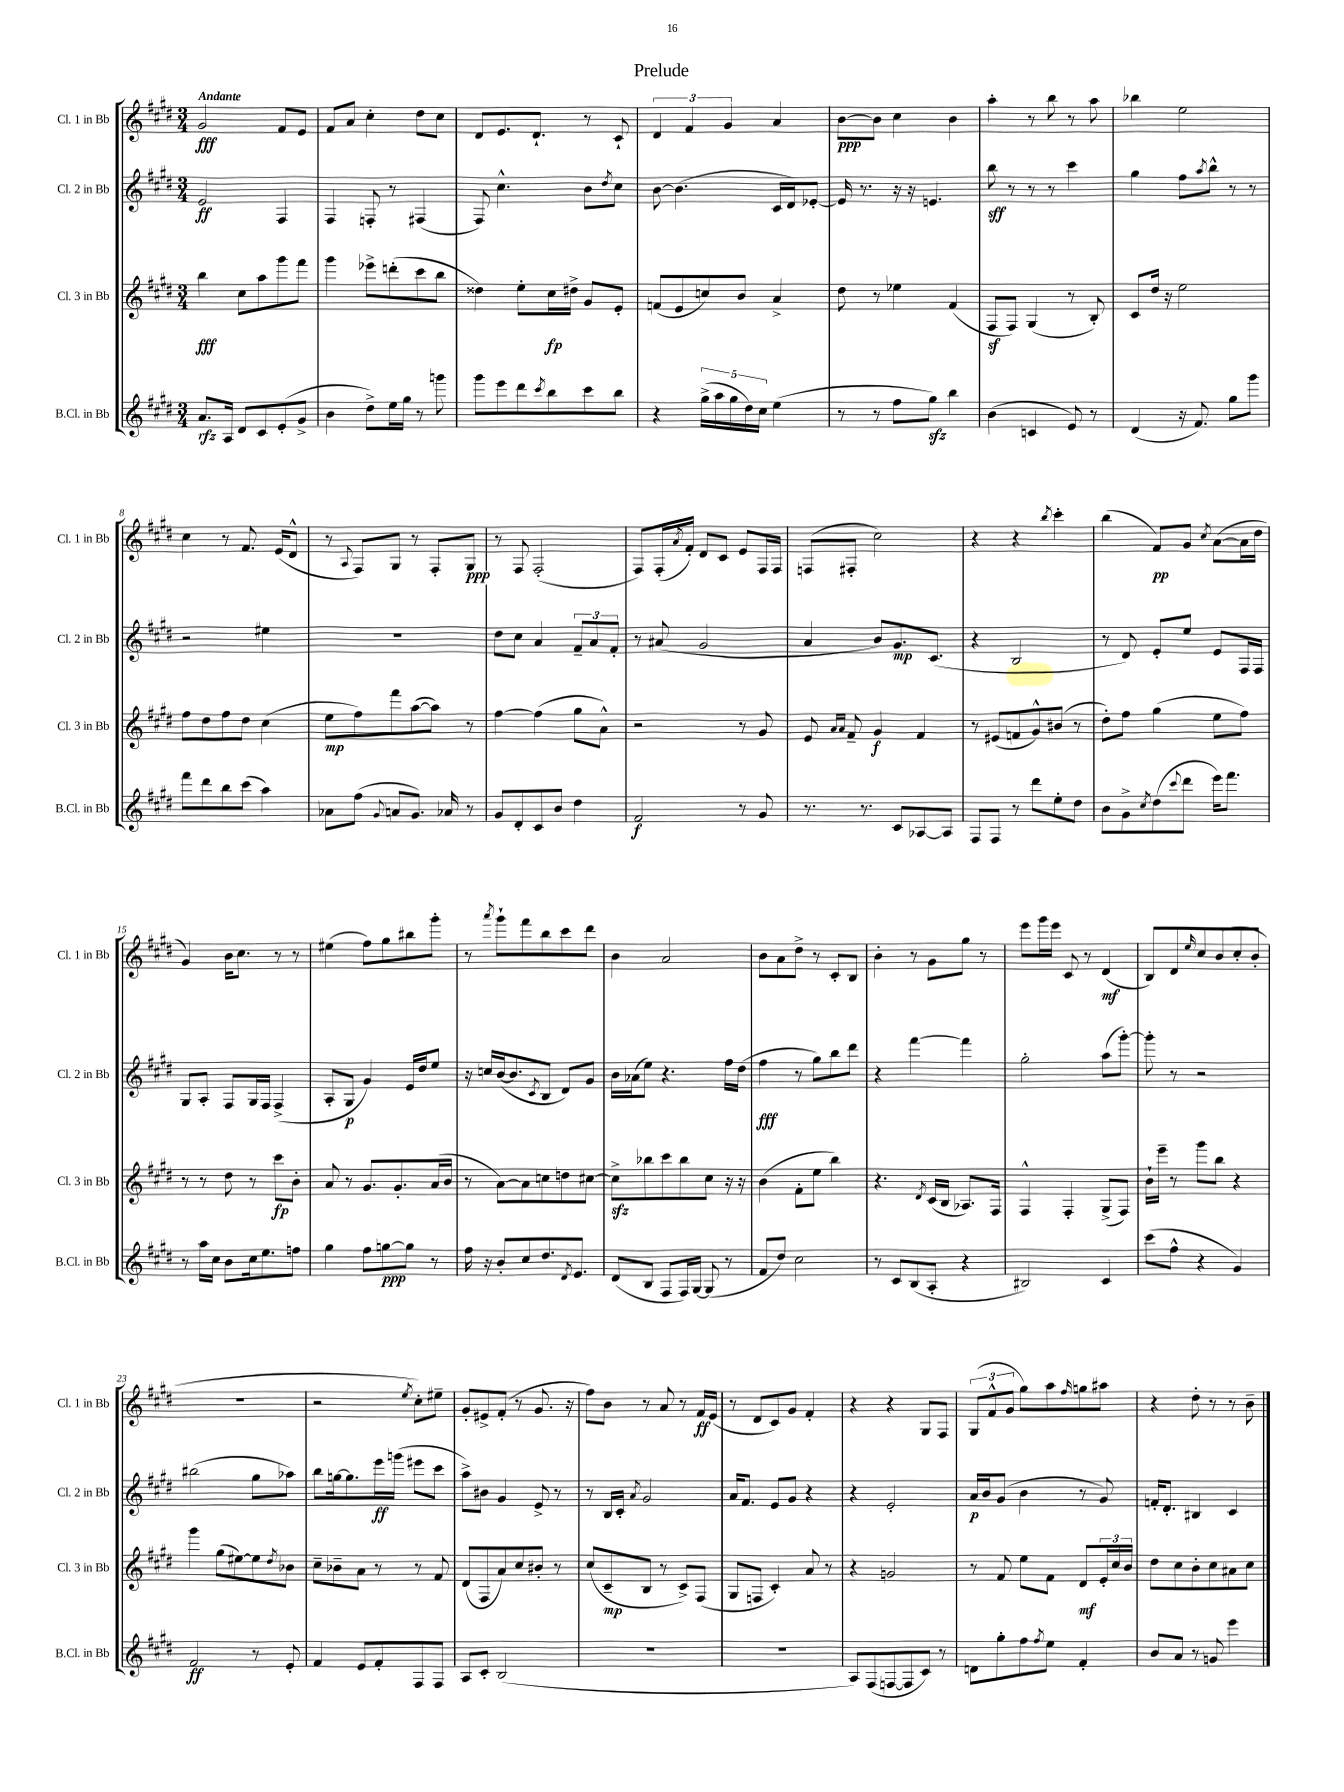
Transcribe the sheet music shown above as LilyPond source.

\header { title = "Prelude" }
<<
\new StaffGroup <<
\new Staff = "s0" \with { instrumentName = "Cl. 1 in Bb" shortInstrumentName = "Cl. 1 in Bb" } {
    \clef treble \key e \major \numericTimeSignature \time 3/4 \tempo "Andante"
    gis'2\fff fis'8 e'8 |
    fis'8 a'8 cis''4-. dis''8 cis''8 |
    dis'8 e'8. dis'8.-! r8 cis'8-! |
    \tuplet 3/2 { dis'4 fis'4 gis'4 } a'4 |
    b'8~\ppp b'8 cis''4 b'4 |
    a''4-. r8 b''8 r8 a''8 |
    bes''4 e''2 |
    cis''4 r8 fis'8. e'16( dis'8-^ |
    r8 \appoggiatura { a8 } fis8) gis8 r8 fis8-. gis8\ppp |
    r8 fis8 fis2-.( |
    fis8) fis16-.( \acciaccatura { a'8 } fis'16-.) dis'8 cis'8 e'8 fis16 fis16 |
    f8( fis8-. cis''2) |
    r4 r4 \acciaccatura { b''8 } cis'''4-. |
    b''4( fis'8\pp) gis'8 \acciaccatura { cis''8 } a'8~( a'16 dis''16 |
    gis'4) b'16 cis''8. r8 r8 |
    eis''4( fis''8) gis''8 bis''8 gis'''8-. |
    r8 \acciaccatura { a'''8 } gis'''8-! fis'''8 b''8 cis'''8 dis'''8 |
    b'4 a'2 |
    b'8 a'8 dis''8-> r8 cis'8-. b8 |
    b'4-. r8 gis'8 gis''8 r8 |
    e'''8 gis'''16 e'''16 cis'8 r8 dis'4\mf( |
    b8) dis'8 \grace { e''16 } cis''8 b'8( cis''8-. b'8-. |
    R2. |
    r2 \acciaccatura { e''8 } cis''8-.) eis''8-- |
    gis'8-. eis'8-> fis'8-.( r8 gis'8. r16 |
    fis''8) b'8 r8 a'8 r8 fis'16\ff e'16( |
    r8 dis'8 cis'8) gis'8 fis'4-. |
    r4 r4 gis8 fis8 |
    \tuplet 3/2 { gis8( fis'8-^ gis'8 } gis''8) a''8 \grace { fis''16 } g''8 ais''8 |
    r4 dis''8-. r8 r8 b'8-- \bar "|." |
}
\new Staff = "s1" \with { instrumentName = "Cl. 2 in Bb" shortInstrumentName = "Cl. 2 in Bb" } {
    \clef treble \key e \major \numericTimeSignature \time 3/4
    e'2\ff fis4 |
    fis4 f8-. r8 fis4( |
    fis8) cis''4.-^ b'8 \acciaccatura { dis''8 } cis''8 |
    b'8~ b'4.( cis'16 dis'16) ees'8~-. |
    ees'16 r8. r16 r16 e'4. |
    b''8\sff r8 r8 r8 cis'''4 |
    gis''4 fis''8 \acciaccatura { a''8 } b''8-^ r8 r8 |
    r2 eis''4 |
    R2. |
    dis''8 cis''8 a'4 \tuplet 3/2 { fis'8-- a'8 fis'8-. } |
    r8 ais'8( gis'2 |
    a'4 b'8) gis'8.\mp cis'8.( |
    r4 b2 |
    r8 dis'8) e'8-. e''8 e'8 fis16 fis16 |
    gis8 a8-. fis8 gis16 fis16 fis4->( |
    a8-. gis8\p gis'4) e'16 dis''16 e''8 |
    r16 c''16 b'16~( b'8. \acciaccatura { cis'8 } b8 dis'8) gis'8 |
    b'16 aes'16( e''8) r4. fis''16 dis''16( |
    fis''4\fff r8 gis''8) b''8 dis'''8 |
    r4 fis'''4~ fis'''4 |
    gis''2-. a''8( gis'''8~-.) |
    gis'''8-. r8 r2 |
    bis''2( gis''8 aes''8) |
    b''8 g''16~ g''8. e'''16\ff g'''16( eis'''8 cis'''8 |
    a''8->) bis'8 gis'4 e'8-> r8 |
    r8 b16 cis'16-. \acciaccatura { a'8 } gis'2 |
    a'16 fis'8. e'8 gis'8 r4 |
    r4 e'2-. |
    a'16\p b'16 gis'8( b'4 r8 gis'8) |
    f'16-. dis'8.-. bis4 cis'4 \bar "|." |
}
\new Staff = "s2" \with { instrumentName = "Cl. 3 in Bb" shortInstrumentName = "Cl. 3 in Bb" } {
    \clef treble \key e \major \numericTimeSignature \time 3/4
    b''4\fff cis''8 a''8 gis'''8 fis'''8 |
    gis'''4 ees'''8-> d'''8-.( cis'''8 b''8 |
    disis''4) e''8-. cis''16\fp dis''16-> gis'8 e'8-. |
    f'8( e'8 c''8) b'8 a'4-> |
    dis''8 r8 ees''4 fis'4( |
    fis8\sf fis8) gis4( r8 b8-.) |
    cis'8 dis''16 r16 e''2 |
    fis''8 dis''8 fis''8 dis''8 cis''4( |
    e''8\mp fis''8) fis'''8 a''8~( a''8) r8 |
    fis''4~ fis''4( gis''8 a'8-^) |
    r2 r8 gis'8 |
    e'8 \grace { a'16 a'16 } fis'8-- gis'4\f fis'4 |
    r8 eis'8( f'8 gis'8-^) bis'8( r8 |
    dis''8-.) fis''8 gis''4( e''8 fis''8) |
    r8 r8 dis''8 r8 cis'''8\fp b'8-. |
    a'8 r8 gis'8. gis'8.-. a'16( b'16 |
    r8 a'8~) a'8 c''8 d''8 cis''8~ |
    cis''8->\sfz bes''8 cis'''8 bes''8 cis''8 r16 r16 |
    b'4( fis'8-. e''8 b''4) |
    r4. \acciaccatura { dis'8 } cis'16( b16 aes8.) fis16 |
    fis4-^ fis4-. gis8->( fis8) |
    b'16-! e'''16-- r8 gis'''8 b''8 r4 |
    gis'''4 gis''8( eis''8~) eis''8 \acciaccatura { dis''8 } bes'8 |
    cis''8-- bes'8-- a'8 r8 r8 fis'8 |
    dis'8( fis8 a'8) cis''8 bis'8-. r8 |
    cis''8( cis'8--\mp b8 r8 cis'8->) fis8( |
    gis8 f8 cis'4-.) a'8 r8 |
    r4 g'2 |
    r8 fis'8 e''8 fis'8 dis'8\mf \tuplet 3/2 { e'16-. cis''16 b'16 } |
    dis''8 cis''8 b'8-. cis''8 ais'8 cis''8 \bar "|." |
}
\new Staff = "s3" \with { instrumentName = "B.Cl. in Bb" shortInstrumentName = "B.Cl. in Bb" } {
    \clef treble \key e \major \numericTimeSignature \time 3/4
    a'8.\rfz a16 dis'8 cis'8 e'8-.( gis'8-> |
    b'4 dis''8->) e''16 gis''16 r8 g'''8 |
    gis'''8 e'''8 dis'''8 \acciaccatura { cis'''8 } b''8 cis'''8 b''8 |
    r4 \tuplet 5/4 { gis''16->( a''16 gis''16 dis''16) cis''16 } e''4( |
    r8 r8 fis''8 gis''8\sfz) b''4 |
    b'4( c'4 e'8) r8 |
    dis'4( r16 fis'8.) gis''8 gis'''8 |
    fis'''8 dis'''8 b''8 cis'''8( a''4) |
    aes'8 fis''8( \appoggiatura { gis'8 } a'8 gis'8.) aes'16 r8 |
    gis'8 dis'8-. cis'8 b'8 dis''4 |
    fis'2\f r8 gis'8 |
    r8. r8. cis'8 aes8~ aes8 |
    fis8 fis8 r8 dis'''8 e''8-. dis''8 |
    b'8 gis'8-> \acciaccatura { cis''8 } dis''8( \appoggiatura { cis'''8 } dis'''8 e'''16) fis'''8. |
    r8 a''16 cis''16 b'8 cis''16 e''8. f''8 |
    gis''4 fis''8 g''8~\ppp g''8 r8 |
    fis''16 r16 b'8-. cis''8 dis''8. \acciaccatura { dis'8 } e'8. |
    dis'8( b8 fis8 fis16) gis16~ gis8( r8 |
    fis'8 dis''8) cis''2 |
    r8 cis'8 b8( a8-. r4 |
    bis2) cis'4 |
    cis'''8( fis''8-^ r4 gis'4) |
    fis'2\ff r8 e'8-. |
    fis'4 e'8 fis'8-. fis8 fis8 |
    a8 cis'8-. b2( |
    R2. |
    R2. |
    a8) fis8( f8~ f8 cis'8) r8 |
    d'8 gis''8-. fis''8 \acciaccatura { fis''8 } e''8 fis'4-. |
    b'8 a'8 r8 g'8 e'''4 \bar "|." |
}
>>
>>
